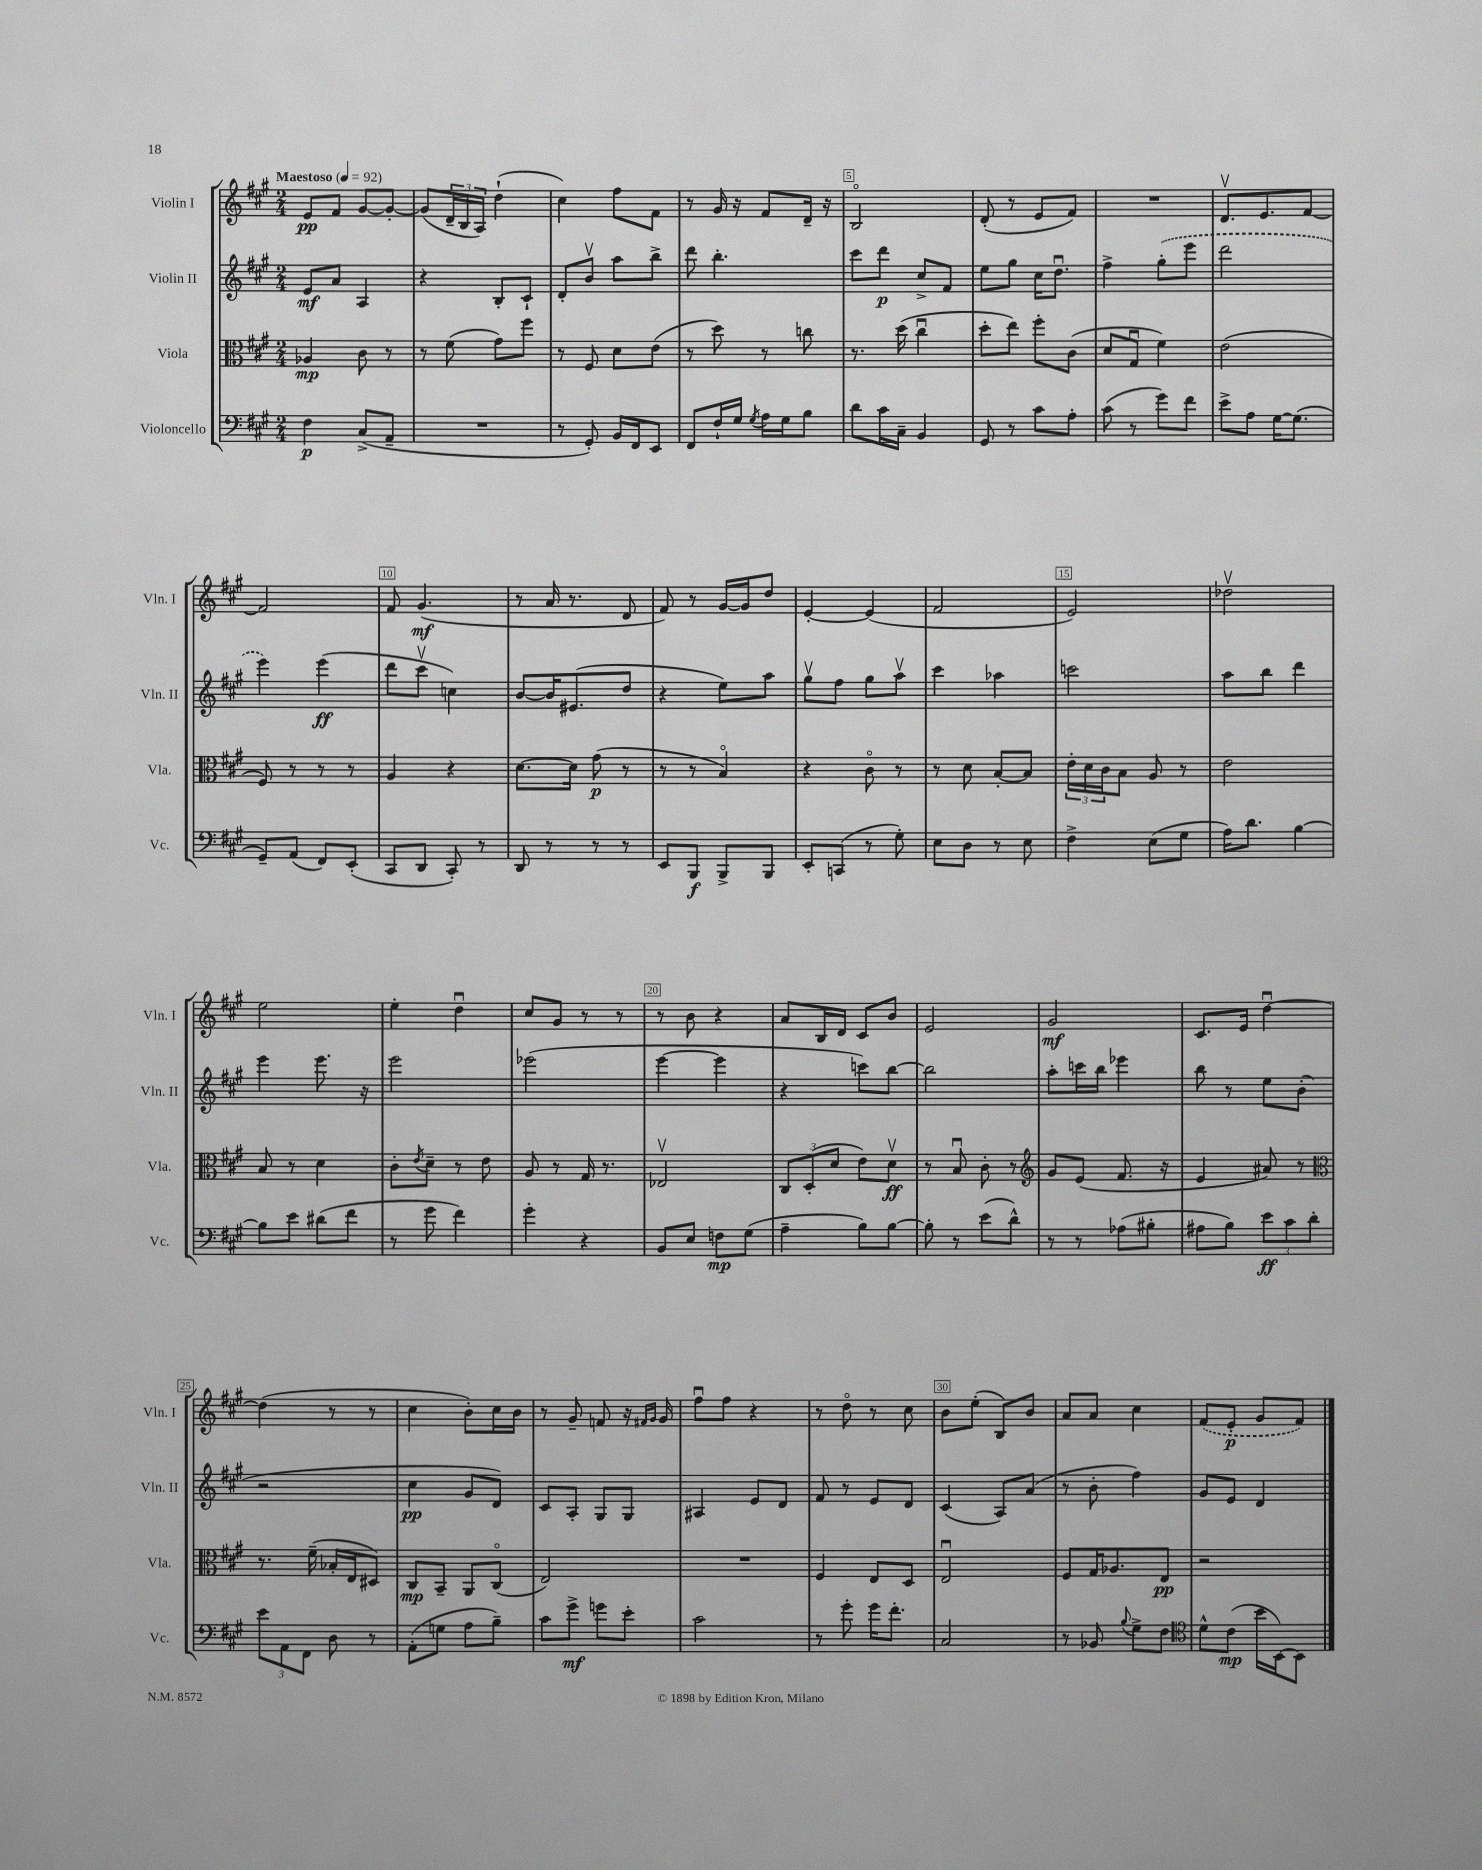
<<
\new StaffGroup <<
\new Staff = "s0" \with { instrumentName = "Violin I" shortInstrumentName = "Vln. I" } {
    \clef treble \key a \major \numericTimeSignature \time 2/4 \tempo "Maestoso" 4 = 92
    e'8\pp fis'8 gis'8~ gis'8~-. |
    gis'8( \tuplet 3/2 { d'16-- b16 a16) } d''4-!( |
    cis''4) fis''8 fis'8 |
    r8 gis'16 r16 fis'8 d'16-- r16 |
    b2\flageolet |
    d'8-.( r8 e'8 fis'8) |
    R2 |
    d'8.\upbow e'8. fis'8~ |
    fis'2 |
    fis'8 gis'4.\mf( |
    r8 a'16 r8. d'8 |
    fis'8) r8 gis'16~ gis'16 d''8 |
    e'4~-. e'4( |
    fis'2 |
    e'2) |
    des''2\upbow |
    e''2 |
    e''4-. d''4\downbow |
    cis''8 gis'8 r8 r8 |
    r8 b'8 r4 |
    a'8 b16 d'16 cis'8 b'8 |
    e'2 |
    gis'2\mf |
    cis'8. e'16 d''4~\downbow |
    d''4( r8 r8 |
    cis''4 b'8-.) cis''16 b'16 |
    r8 gis'8-- f'8 r16 \grace { fis'16 gis'16 } gis'16 |
    fis''8\downbow fis''8 r4 |
    r8 d''8\flageolet r8 cis''8 |
    b'8 e''8-.( b8) b'8 |
    a'8 a'8 cis''4 |
    \once \slurDashed fis'8( e'8-.\p gis'8 fis'8) \bar "|." |
}
\new Staff = "s1" \with { instrumentName = "Violin II" shortInstrumentName = "Vln. II" } {
    \clef treble \key a \major \numericTimeSignature \time 2/4
    e'8\mf a'8 a4 |
    r4 b8-. cis'8-! |
    d'8-. b'8\upbow a''8 b''8-> |
    d'''8 b''4.-. |
    cis'''8 d'''8\p cis''8-> fis'8 |
    e''8 gis''8 cis''16 d''8.\downbow |
    fis''4-> \once \slurDashed gis''8-.( e'''8 |
    d'''2 |
    e'''4) e'''4\ff( |
    d'''8 cis'''8\upbow c''4) |
    b'8~ b'16 eis'8.( d''8 |
    r4 e''8) a''8 |
    gis''8\upbow fis''8 gis''8 a''8\upbow |
    cis'''4 aes''4 |
    c'''2 |
    a''8 b''8 d'''4 |
    e'''4 e'''8. r16 |
    e'''2 |
    ees'''2( |
    e'''4~ e'''4 |
    r4 c'''8) b''8~ |
    b''2 |
    a''8-. c'''16 b''16 ees'''4 |
    b''8 r8 e''8 b'8-.( |
    r2 |
    cis''4\pp gis'8 d'8) |
    cis'8 a8-. gis8 gis8 |
    ais4 e'8 d'8 |
    fis'8 r8 e'8 d'8 |
    cis'4( a8) a'8( |
    r8 b'8-. fis''4) |
    gis'8 e'8 d'4 \bar "|." |
}
\new Staff = "s2" \with { instrumentName = "Viola" shortInstrumentName = "Vla." } {
    \clef alto \key a \major \numericTimeSignature \time 2/4
    aes4\mp cis'8 r8 |
    r8 fis'8( gis'8) fis''8 |
    r8 fis8 d'8 e'8( |
    r8 d''8) r8 c''8 |
    r8. d''16( cis''4\downbow |
    d''8-. e''8) fis''8-. cis'8( |
    d'8 gis8\downbow fis'4) |
    e'2( |
    fis8) r8 r8 r8 |
    a4 r4 |
    d'8.~ d'16 gis'8\p( r8 |
    r8 r8 b4\flageolet) |
    r4 cis'8\flageolet r8 |
    r8 d'8 b8~-. b8 |
    \tuplet 3/2 { e'16-. d'16 cis'16 } b8 a8 r8 |
    e'2 |
    b8 r8 d'4 |
    cis'8-. \acciaccatura { e'8 } d'8-- r8 e'8 |
    a8 r8 gis16 r8. |
    ees2\upbow |
    \tuplet 3/2 { cis8 d8-.( d'8 } e'8) d'8\upbow\ff |
    r8 b8\downbow cis'8-. r8 |
    \clef treble gis'8 e'8( fis'8. r16 |
    e'4 ais'8) r8 |
    \clef alto r8. fis'16--( bes16-. e16 dis8) |
    cis8\mp b,8-- a,8 cis8\flageolet( |
    e2) |
    R2 |
    fis4 e8 d8 |
    e2\downbow |
    fis8 gis16 aes8. e8\pp |
    r2 \bar "|." |
}
\new Staff = "s3" \with { instrumentName = "Violoncello" shortInstrumentName = "Vc." } {
    \clef bass \key a \major \numericTimeSignature \time 2/4
    fis4\p cis8->( a,8-- |
    R2 |
    r8 gis,8-.) b,16 fis,16 e,8 |
    fis,8 fis16-! gis16 \acciaccatura { gis8 } a16 gis16 b8 |
    d'8 cis'16 cis16-- b,4 |
    gis,8 r8 cis'8 a8-. |
    cis'8( r8 gis'8) fis'8 |
    e'8-> a8 gis16~ gis8.( |
    gis,8--) a,8( fis,8) e,8-.( |
    cis,8 d,8 cis,8-.) r8 |
    d,8 r8 r8 r8 |
    e,8 b,,8\f b,,8-> b,,8 |
    e,8-. c,8( r8 gis8-.) |
    e8 d8 r8 e8 |
    fis4-> e8( gis8 |
    a16) d'8. b4~ |
    b8 e'8 dis'8( fis'8 |
    r8 gis'8 fis'4) |
    gis'4-. r4 |
    b,8 e8 f8\mp gis8( |
    a4-- b8) b8~ |
    b8-. r8 e'8( d'8-^) |
    r8 r8 aes8( bis8-. |
    ais8 b8) \tuplet 3/2 { e'8\ff cis'8 d'8-. } |
    \tuplet 3/2 { e'8 a,8 fis,8 } d8 r8 |
    a,8-.( g8 a8 b8--) |
    cis'8 gis'8->\mf g'8 e'8-. |
    cis'2 |
    r8 gis'8-. gis'16 fis'8.-. |
    cis2 |
    r8 bes,8 \appoggiatura { b8 } gis8-> fis8 |
    \clef tenor d'8-^ cis'8\mp( b'16 b,16~) b,8 \bar "|." |
}
>>
>>
\layout { \context { \Score \override BarNumber.break-visibility = ##(#f #t #t) barNumberVisibility = #(every-nth-bar-number-visible 5) \override BarNumber.stencil = #(make-stencil-boxer 0.1 0.3 ly:text-interface::print) } }
